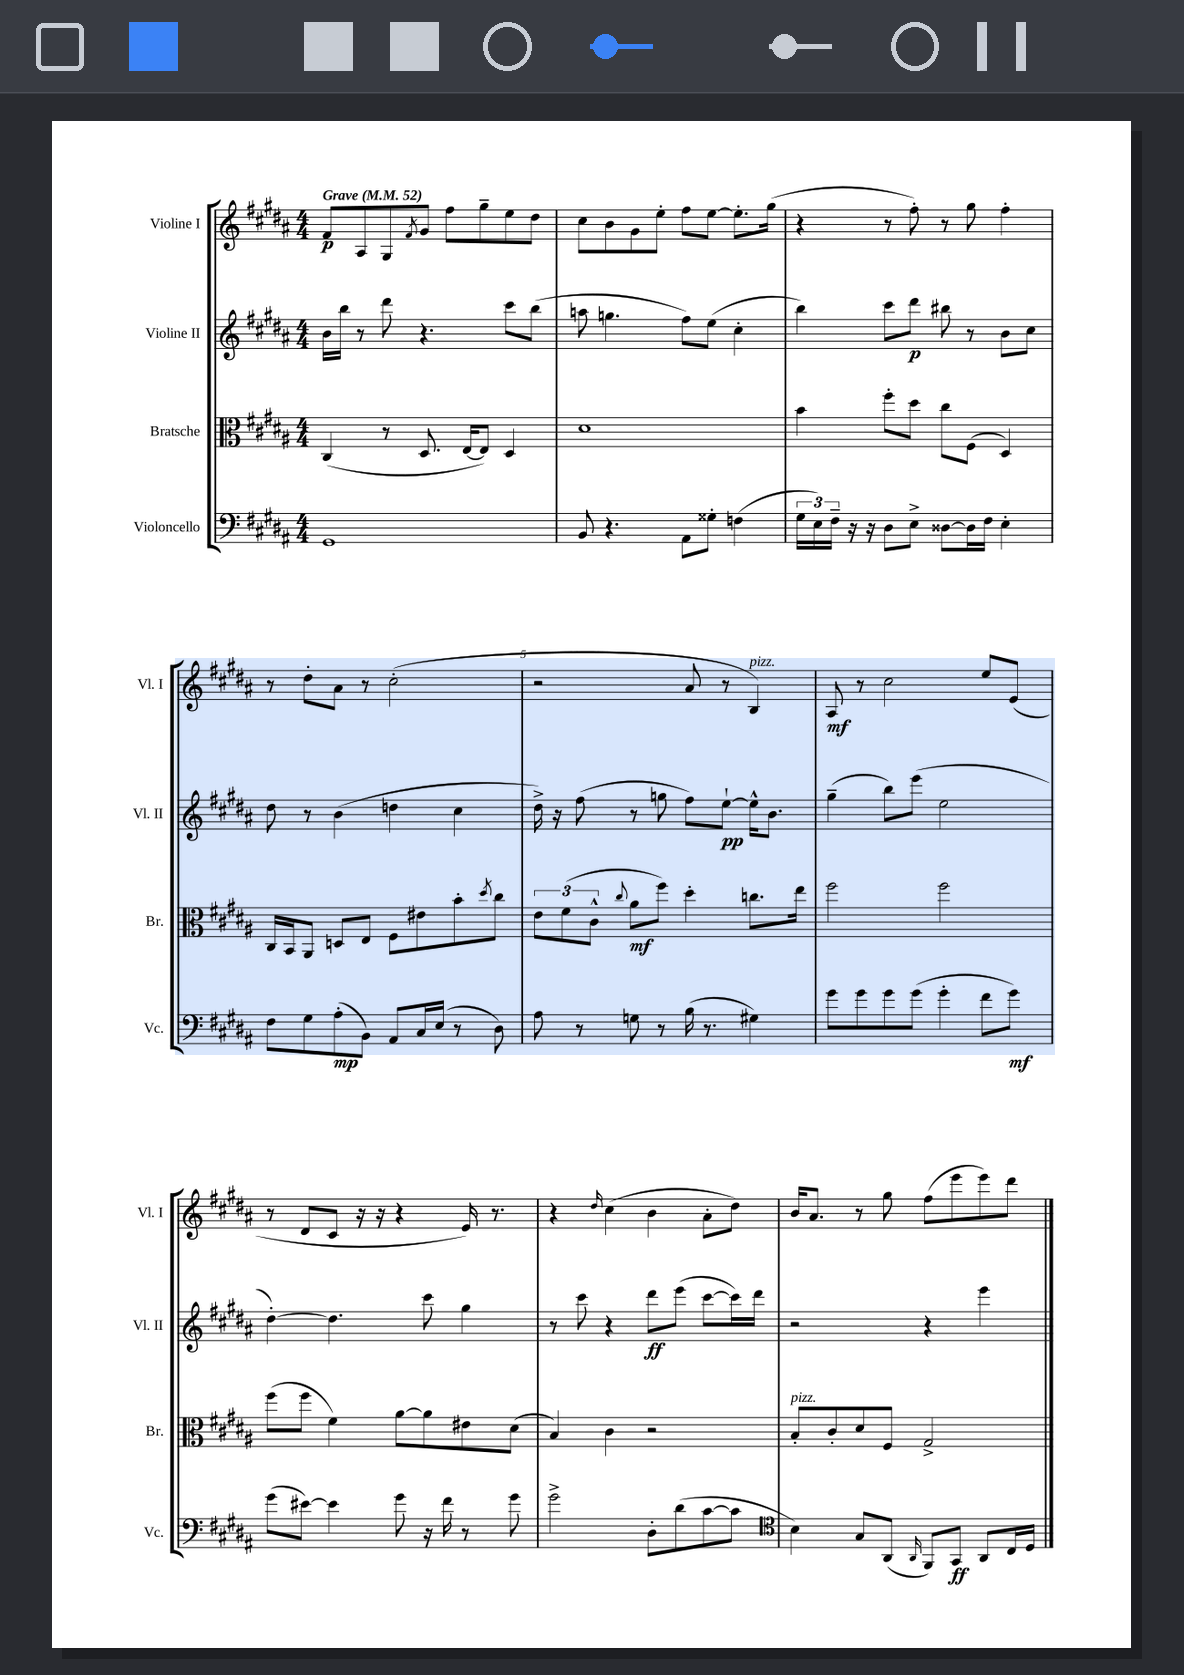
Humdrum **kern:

**kern	**kern	**kern	**kern
*staff4	*staff3	*staff2	*staff1
*clefF4	*clefC3	*clefG2	*clefG2
*k[f#c#g#d#a#]	*k[f#c#g#d#a#]	*k[f#c#g#d#a#]	*k[f#c#g#d#a#]
*M4/4	*M4/4	*M4/4	*M4/4
*MM52	*MM52	*MM52	*MM52
1GG#	(4C#	16b	8f#
.	.	16bb	.
.	.	8r	8A#
.	8r	8ddd#	8G#
.	.	.	8qf#
.	8.D#	4.r	8g#
.	.	.	8ff#
.	[16E	.	.
.	8E])	.	8gg#~
.	4D#	8ccc#	8ee
.	.	(8bb	8dd#
=	=	=	=
8BB	1d#	8aa	8cc#
4.r	.	4.gg	8b
.	.	.	8g#
.	.	.	8ee'
8AA#	.	8ff#)	8ff#
8G##'	.	(8ee	[8ee
(4F	.	4cc#'	8.ee']
.	.	.	(16gg#
=	=	=	=
24G#	4b	4bb)	4r
24E)	.	.	.
24F#~	.	.	.
16r	.	.	.
16r	.	.	.
8D#	8ff#'	8ccc#	8r
8E^	8dd#	8ddd#	8ff#')
[8D##	8cc#	8bb#	8r
16D##]	(8F#	8r	8gg#
16F#	.	.	.
4E'	4D#)	8b	4ff#'
.	.	8cc#	.
=	=	=	=
8F#	16C#	8dd#	8r
.	16BB	.	.
8G#	8AA#	8r	8dd#'
(8A#'	8D	(4b	8a#
8BB)	8E	.	8r
8AA#	8F#	4dd	(2cc#'
16C#	8e#	.	.
(16E	.	.	.
8r	8b'	4cc#	.
.	8qdd#	.	.
8D#)	8cc#	.	.
=	=	=	=
8A#	12e	16dd#^)	2r
.	.	16r	.
.	(12f#	.	.
8r	.	(8ff#	.
.	12c#^^	.	.
.	8qqcc#	.	.
8G	8a#	8r	.
8r	8ff#)	8gg	.
(16B	4dd#'	8ff#)	8a#
8.r	.	.	.
.	.	[8ee`	8r
4G#)	8.cc	16ee^^]	4B)
.	.	8.b	.
.	16ee	.	.
=	=	=	=
8g#	2ff#	(4gg#~	8A#
8g#	.	.	8r
8g#	.	8bb)	2cc#
(8g#	.	(8eee	.
4g#'	2ff#	2ee	.
8f#	.	.	8ee
8g#)	.	.	(8e
=	=	=	=
(8g#	(8ff#	[4dd#')	8r
[8e#)	8ff#	.	8d#
4e#]	4f#)	4.dd#]	8c#
.	.	.	16r
.	.	.	16r
8g#	[8a#	.	4r
16r	8a#]	8ccc#	.
16f#	.	.	.
8r	8e#	4gg#	16e)
.	.	.	8.r
8g#	(8d#	.	.
=	=	=	=
2g#^	4B)	8r	4r
.	.	8ccc#	.
.	.	.	16qqdd#
.	4c#	4r	(4cc#
8D#'	2r	8ddd#	4b
(8d#	.	(8eee	.
[8c#	.	[8ccc#	8a#'
8c#]	.	16ccc#])	8dd#)
.	.	16ddd#	.
=	=	=	=
*clefC4	*	*	*
4B)	8B'	2r	16b
.	.	.	8.a#
.	8c#'	.	.
8G#	8d#	.	8r
(8AA#	8F#	.	8gg#
16qqAA#	.	.	.
8FF#)	2G#^	4r	(8ff#
8GG#	.	.	8eee
8AA#	.	4eee	8eee)
16C#	.	.	8ddd#
16D#	.	.	.
==	==	==	==
*-	*-	*-	*-
